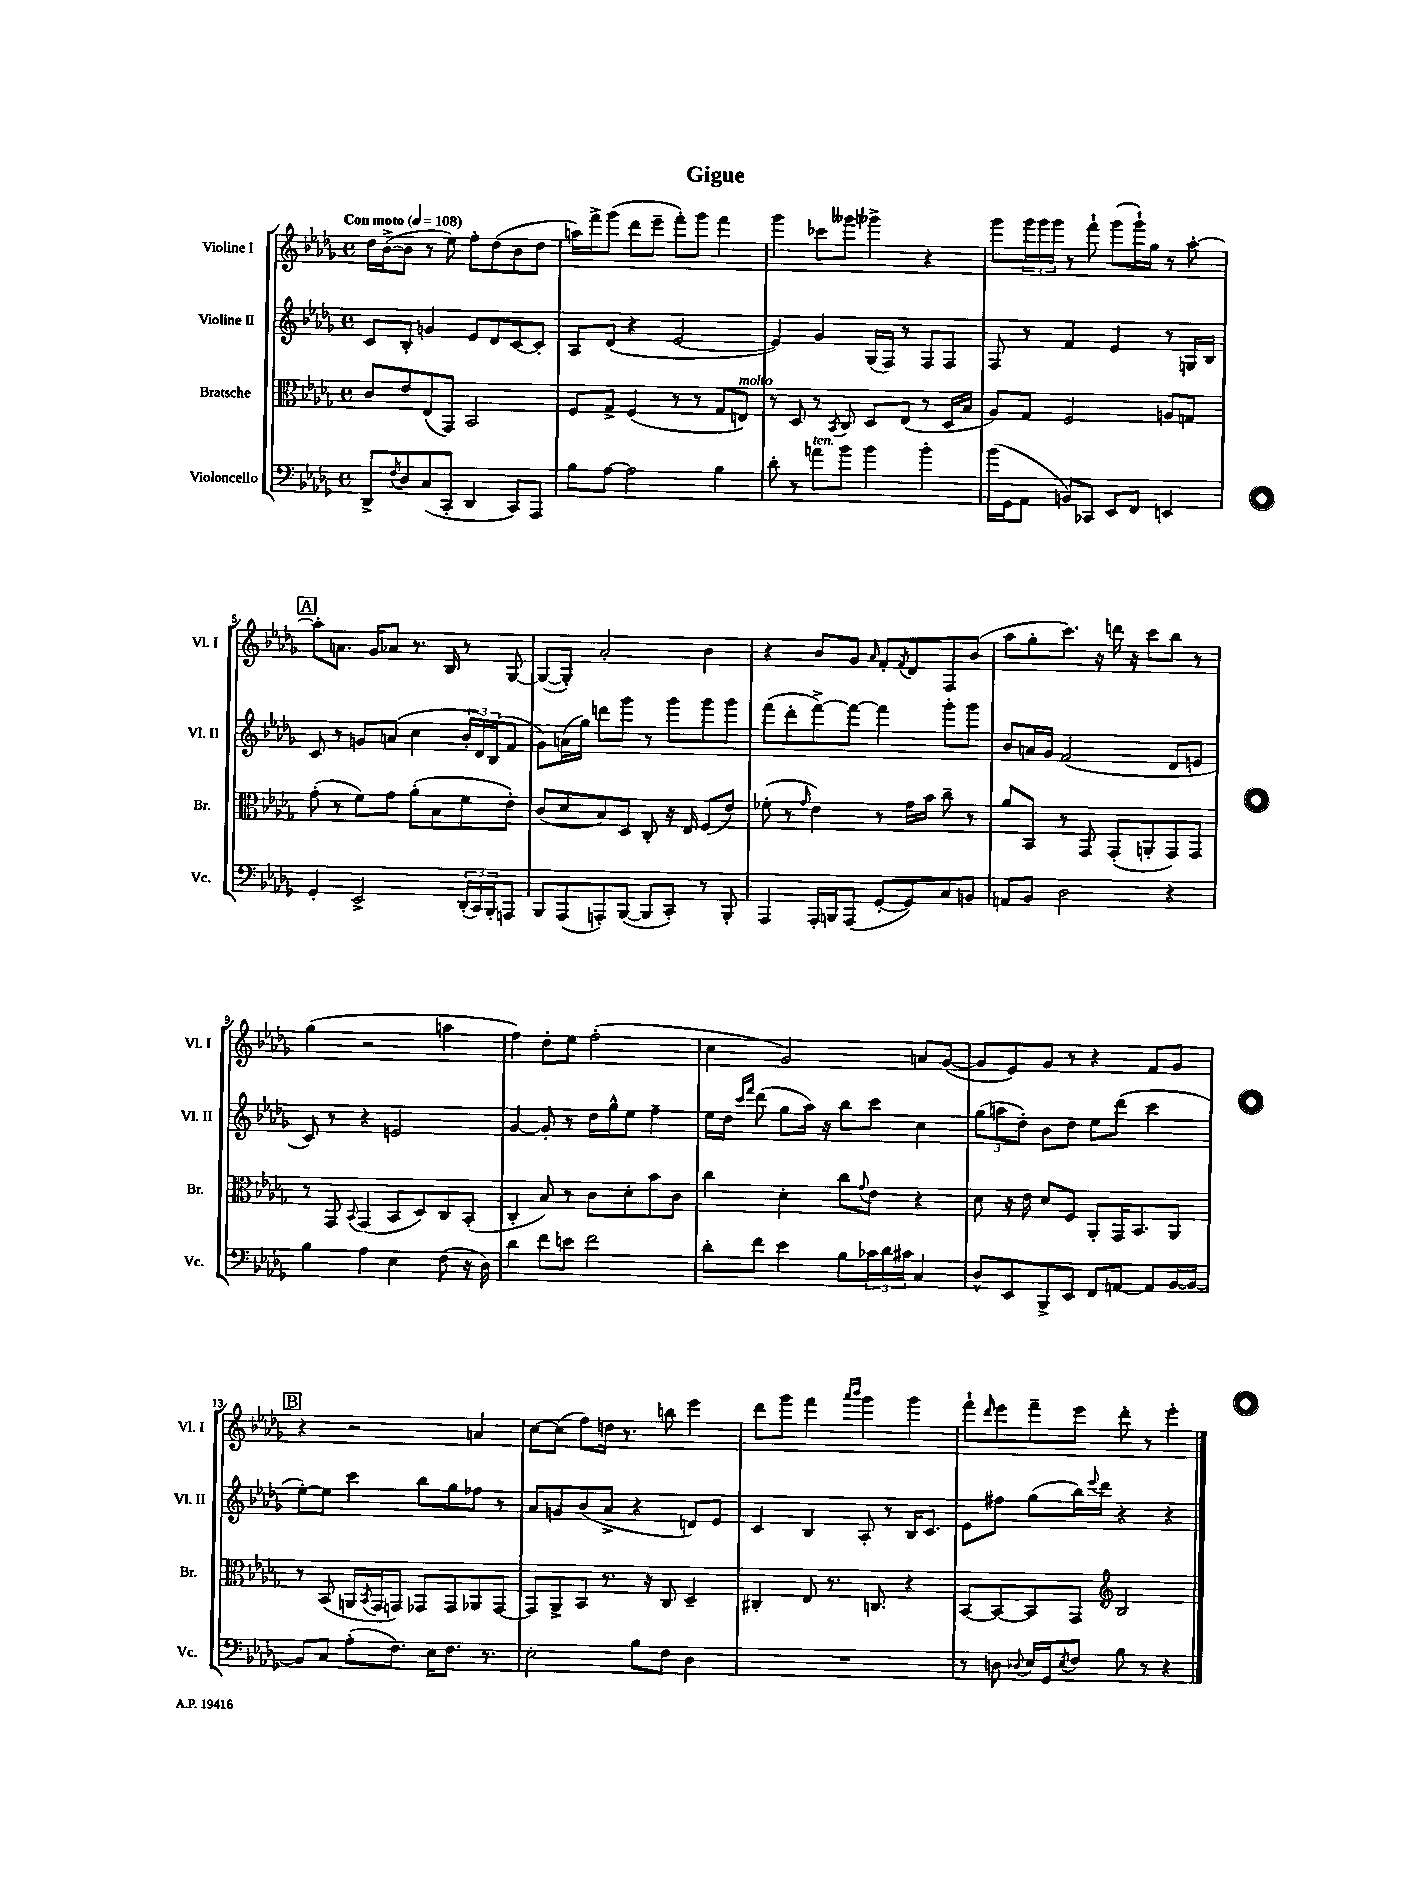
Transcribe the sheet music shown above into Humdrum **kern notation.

**kern	**kern	**kern	**kern
*staff4	*staff3	*staff2	*staff1
*clefF4	*clefC3	*clefG2	*clefG2
*k[b-e-a-d-g-]	*k[b-e-a-d-g-]	*k[b-e-a-d-g-]	*k[b-e-a-d-g-]
*M4/4	*M4/4	*M4/4	*M4/4
*met(c)	*met(c)	*met(c)	*met(c)
*MM108	*MM108	*MM108	*MM108
8DD-^/L	8c/L	8c/L	16dd-\LL
.	.	.	([16b-^\J
8qF/	.	.	.
8D-/	8e-/	8B-'/J	8b-\]J
(8C/	(8E-/	4g/	8r
8CC'/J	8GG-/J)	.	8ee-\)
4DD-/	2BB-/	8e-/L	8ff'\L
.	.	8d-/	(8dd-\
8CC/L)	.	[8c/	8b-\
8AAA-/J	.	8c'/]J	8dd-\J
=	=	=	=
8B-\L	8F/L	8A-/L	16aa\LL)
.	.	.	16fff^\J
[8A-\J	8G-^/J	(8d-/J	(8ggg-\J
2A-\]	(4F/	4r	8ddd-\L
.	.	.	8eee-~\J
.	8r	[2e-/	8fff'\L)
.	8r	.	8ggg-\J
4B-\	8G-/L	.	4fff\
.	8E/J)	.	.
=	=	=	=
8d-'\	8r	4e-/])	4ggg-\
8r	8D-/	.	.
8a\L	8r	4g-/	8ccc-\L
.	8qBB-/	.	.
8b-\J	8C/	.	8ggg--\J
4b-\	8D-/L	(16G-/LL	4ggg-^\
.	.	16F/JJ)	.
.	(8E-/J	8r	.
4b-'\	8r	8F/L	4r
.	16D-/LL	8F/J	.
.	16B-/JJ	.	.
=	=	=	=
(16b-\LL	8A-/L)	8F/	8ggg-\L
16GG-\J	.	.	.
8AA-\J	8G-/J	8r	24ggg-\L
.	.	.	24ggg-\
.	.	.	24ggg-\JJ
8BB/L)	2F/	4f/	8r
8CC-/J	.	.	8fff`\
8EE-/L	.	4e-/	(8ggg-\L
8FF/J	.	.	16ggg-`\L)
.	.	.	16gg-\JJ
4EE/	8A/L	8r	8r
.	8G/J	16G/LL	[8aa-'\
.	.	16B-/JJ	.
=	=	=	=
4GG-'/	(8g-'\	8c/	8aa-'\]L
.	8r	8r	8.a\J
2EE-^/	8f\L)	8g/L	.
.	.	.	16g-/LK
.	8g-\J	(8a/J	8a-/J
.	(8a-'\L	4cc\	8.r
.	8B-\	.	.
.	.	.	16B-/
(24DD-'/LL	8f\	24b-'/LL	8r
24CC/)	.	24d-/)	.
24BBB-'/J	.	(24B-/J	.
8AAA/J	8e-'\J)	8f/J	[8G-/
=	=	=	=
8BBB-/L	(8c/L	8g-\L)	(8G-/_L
(8AAA-/	8d-/	(16a\L	8G-'/]J)
.	.	16gg-\JJ)	.
8AAA'/)	8B-/)	8ddd\L	2a-'/
([8BBB-/J	8D-/J	8ggg-\J	.
8BBB-/]L	8C'/	8r	.
8CC'/J)	16r	8ggg-\L	.
.	16E-/	.	.
8r	(8F/L	8ggg-\	4b-\
8BBB-'/	8e-/J)	8ggg-\J	.
=	=	=	=
4AAA-/	(8f-'\	(8fff\L	4r
.	8r	8ddd-'\	.
.	16qqg-/	.	.
16AAA-'/LL	4e-\)	[8fff^\)	8b-/L
16BBB/J	.	.	.
(8AAA-/J	.	8fff\_J	8g-/J
.	.	.	16qqa-/
[8GG-'/L	8r	4fff\]	8f'/L
.	.	.	8qf/
8GG-/])	16g-\LL	.	8d-/
.	16b-\JJ	.	.
8C/	8cc~\	8ggg-'\L	8F/
8BB/J	8r	8ggg-\J	(8b-/J
=	=	=	=
8AA/L	8a-/L	8b-/L	8aa-\L
8BB-/J	8BB-/J	16a/L	8gg-'\
.	.	16g-/JJ	.
2D-\	8r	(2f/	8.ccc\J)
.	8GG-/	.	.
.	.	.	16r
.	(8GG-'/L	.	16ddd\
.	.	.	16r
.	8AA'/	.	8ccc\L
4r	8GG-/)	8d-/L	8bb-\J
.	8GG-/J	8e/J	8r
=	=	=	=
4B-\	8r	8c/)	(4gg-\
.	8GG-/	8r	.
.	8qqBB-/	.	.
4A-\	(4GG-/	4r	2r
4E-\	8BB-/L	2e/	.
.	8D-/)	.	.
(8F\	8C/	.	4aa\
16r	(8BB-'/J	.	.
16D-\)	.	.	.
=	=	=	=
4d-\	4C'/	[4g-/	4ff\)
8f\L	8B-/)	8g-'/]	8dd-'\L
8e\J	8r	8r	8ee-\J
2f\	8c\L	16dd-\LL	(2ff'\
.	.	16gg-^^\J	.
.	8d-'\	8ee-\J	.
.	8b-\	4ff~\	.
.	8c\J	.	.
=	=	=	=
8d-'\L	4cc\	16ee-\LL	4cc\
.	.	16dd-\JJ	.
.	.	16qqccc/LL	.
.	.	16qqfff/JJ	.
8f\J	.	(8ddd-\	.
4e-\	4d-'\	8gg-\L	2g-/)
.	.	16aa-\Jk)	.
.	.	16r	.
8B-\L	8cc\L	8bb-\L	.
.	8qqg-/	.	.
24c-\L	8e-\J	8ccc\J	.
24d-\	.	.	.
24c#\JJ	.	.	.
4C/	4r	4cc\	8a/L
.	.	.	([8g-/J
=	=	=	=
8D-^^/L	8d-\	(12gg-\L	8g-/]L
.	.	12aa\	.
8EE-/	16r	.	8e-/)
.	.	12dd-'\J)	.
.	16e-\	.	.
8BBB-^/	8d-/L	8b-\L	8g-/J
8EE-/J	8F/J	8dd-\J	8r
8FF/L	8AA-'/L	8ee-\L	4r
[8AA/J	16GG-/K	(8ddd-\J	.
.	8.BB-/	.	.
8AA/]L	.	4ccc\	8f/L
[16BB-/L	8AA-/J	.	8g-/J
16BB-/_JJ	.	.	.
=	=	=	=
8BB-/]L	8r	[8ee-'\L)	4r
8C/J	(8BB-/	8ee-\]J	.
(8A-'\L	16AA/LL	4ccc\	2r
.	8qBB-/	.	.
.	16GG-/J	.	.
8.F\J)	8GG/J)	.	.
.	8GG-/L	8bb-\L	.
16E-\LK	.	.	.
8.F\J	8GG-/	8gg-\	.
.	8AA-/	8ff-\J	4a/
8.r	.	.	.
.	[8GG-/J	8r	.
=	=	=	=
2E-'\	8GG-/]L	8a-/L	[8cc\L
.	8AA-^/	8g/	(8cc\]J
.	8BB-/J	(8b-/	8ff\L)
.	8.r	8a-^/J	16dd\Jk
.	.	.	8.r
8B-\L	.	4r	.
.	16r	.	.
8F\J	8C/	.	8bb\
4D-\	4D-~/	8d/L)	4eee-\
.	.	8e-/J	.
=	=	=	=
1r	4C#'/	4c/	8ddd-\L
.	.	.	8ggg-\J
.	8E-/	4B-/	4fff\
.	8.r	.	.
.	.	.	16qqaaa-/LL
.	.	.	16qqbbb-/JJ
.	.	8A-'/	4ggg-\
.	8.C/	.	.
.	.	8r	.
.	4r	16B-/LK	4ggg-\
.	.	8.c/J	.
=	=	=	=
8r	[8BB-/L	8e-\L	8fff`\L
.	.	.	16qqddd-/
8D\	8BB-/_	8ff#\J	8eee-\
8qqD-/	.	.	.
16E-/LL	8BB-/]	(8gg-\L	8fff~\
16GG-/J	.	.	.
8qE-/	.	.	.
8F/J	8GG-/J	16bb-\L)	8eee-\J
.	.	8qqeee-/	.
.	.	16ddd-\JJ	.
*	*clefG2	*	*
8B-\	2B-/	4r	8ddd-'\
8r	.	.	8r
4r	.	4r	4eee-'\
==	==	==	==
*-	*-	*-	*-
